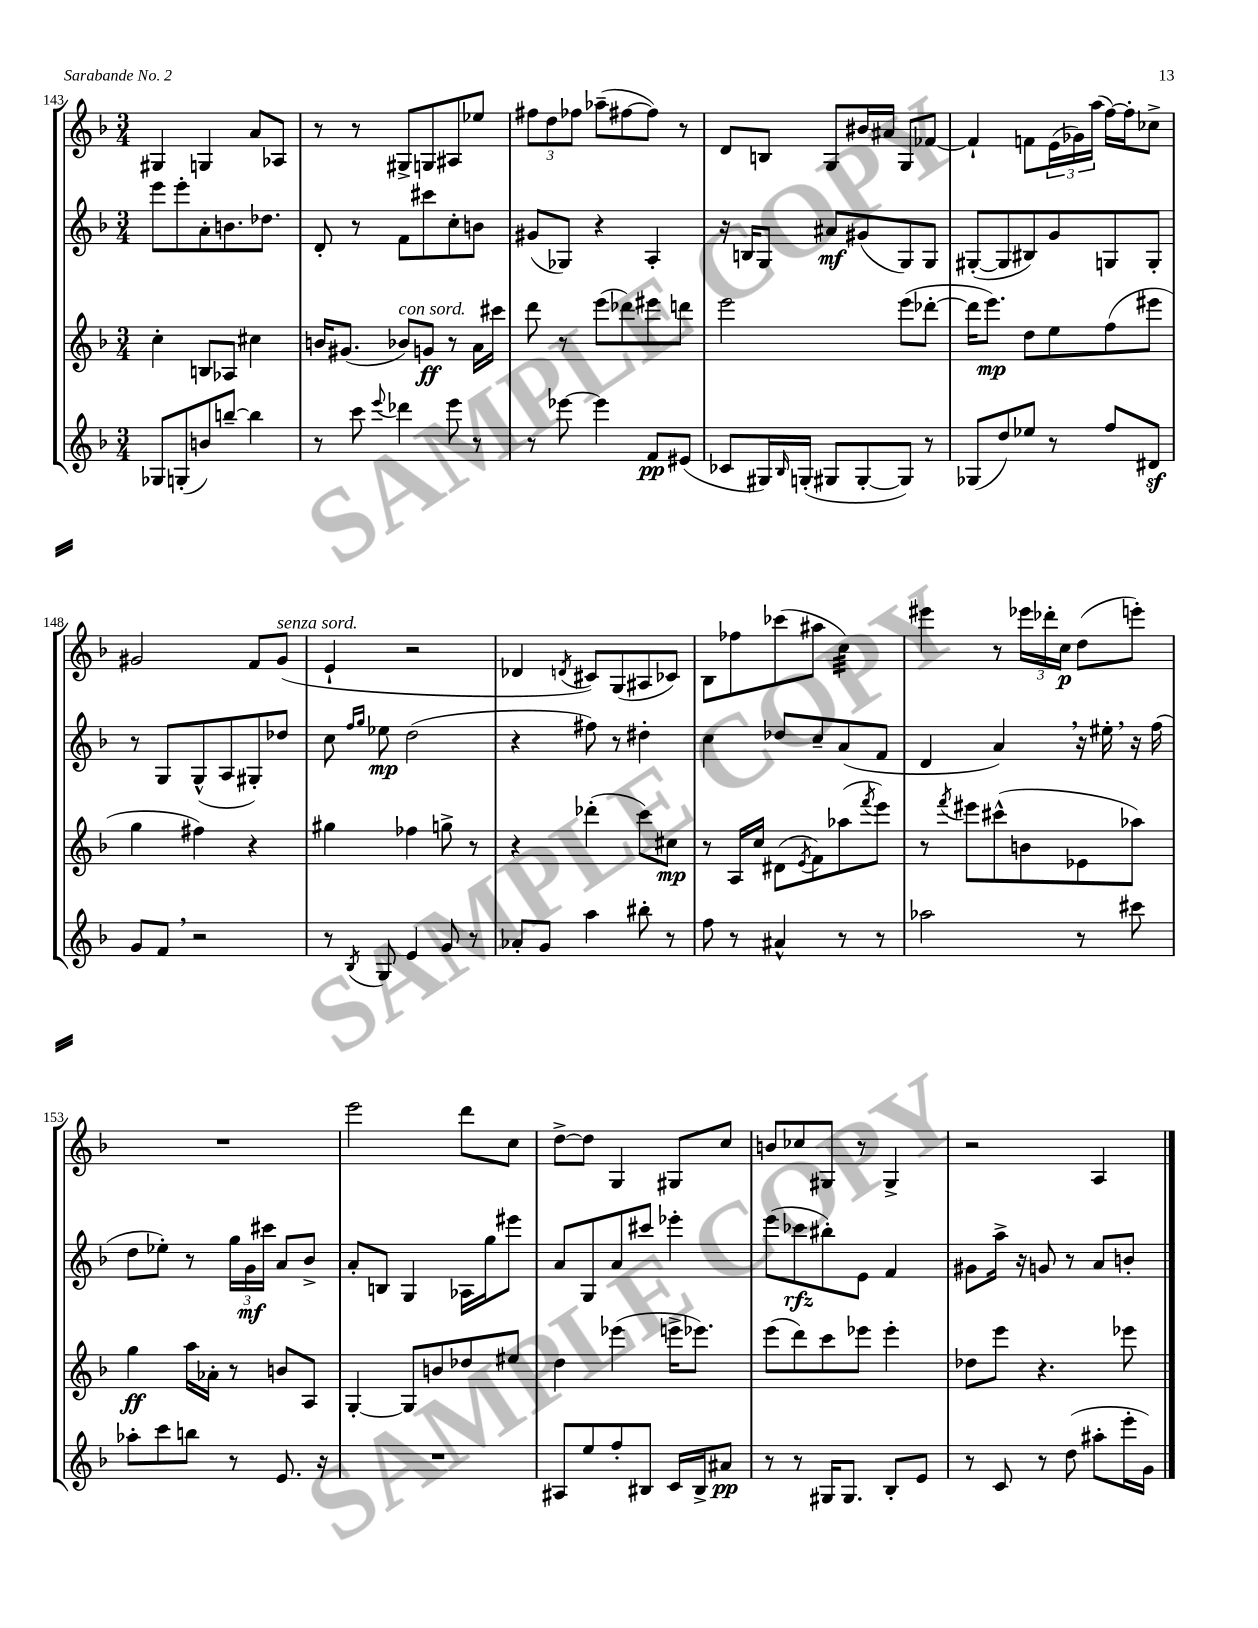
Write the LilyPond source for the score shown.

<<
\new StaffGroup <<
\new Staff = "s0" {
    \clef treble \key f \major \numericTimeSignature \time 3/4
    gis4 g4 a'8 aes8 |
    r8 r8 gis8-> g8 ais8 ees''8 |
    \tuplet 3/2 { fis''8 d''8 fes''8 } aes''8--( fis''8~ fis''8) r8 |
    d'8 b8 g8 bis'16 ais'16 g8 fes'8~ |
    fes'4-! f'8 \tuplet 3/2 { e'16( ges'16) a''16( } f''16~) f''16-. ces''8-> |
    gis'2 f'8 gis'8^\markup { \italic "senza sord." }( |
    e'4-! r2 |
    des'4 \acciaccatura { d'8 } cis'8) g8( ais8 ces'8) |
    bes8 fes''8 ces'''8( ais''8 c''4:32) |
    eis'''4 r8 \tuplet 3/2 { ees'''16 des'''16-. c''16\p } d''8( e'''8-.) |
    R2. |
    e'''2 d'''8 c''8 |
    d''8~-> d''8 g4 gis8 c''8 |
    b'8 ces''8 gis8 r8 gis4-> |
    r2 a4 \bar "|." |
}
\new Staff = "s1" {
    \clef treble \key f \major \numericTimeSignature \time 3/4
    e'''8 e'''8-. a'8-. b'8. des''8. |
    d'8-. r8 f'8 cis'''8 c''8-. b'8 |
    gis'8( ges8) r4 a4-. |
    r16 b16 g8 ais'8\mf gis'8( g8) g8 |
    gis8~-.( gis8 bis8) g'8 g8 g8-. |
    r8 g8 g8-^( a8 gis8-.) des''8 |
    c''8 \grace { f''16 g''16 } ees''8\mp d''2( |
    r4 fis''8) r8 dis''4-. |
    c''4 des''8 c''8-- a'8( f'8 |
    d'4 a'4) \breathe r16 eis''16-. \breathe r16 f''16( |
    d''8 ees''8-.) r8 \tuplet 3/2 { g''16 g'16\mf cis'''16 } a'8 bes'8-> |
    a'8-. b8 g4 aes16 g''16 eis'''8 |
    a'8 g8 a'8 cis'''8 ees'''4-. |
    e'''8( ces'''8\rfz bis''8-.) e'8 f'4 |
    gis'8 a''16-> r16 g'8 r8 a'8 b'8-. \bar "|." |
}
\new Staff = "s2" {
    \clef treble \key f \major \numericTimeSignature \time 3/4
    c''4-. b8 aes8 cis''4 |
    b'16 gis'8.( bes'8^\markup { \italic "con sord." }) g'8\ff r8 a'16 cis'''16 |
    d'''8 r8 e'''8( des'''8) eis'''8 d'''8 |
    e'''2 e'''8( des'''8~-. |
    des'''16 e'''8.\mp) d''8 e''8 f''8( eis'''8 |
    g''4 fis''4) r4 |
    gis''4 fes''4 g''8-> r8 |
    r4 des'''4-.( c'''8) cis''8\mp |
    r8 a16 c''16 dis'8( \acciaccatura { e'8 } f'8) aes''8( \acciaccatura { f'''8 } e'''8) |
    r8 \acciaccatura { f'''8 } eis'''8 cis'''8-^( b'8 ees'8 aes''8) |
    g''4\ff a''16 aes'16-. r8 b'8 a8 |
    g4~-. g8 b'8 des''8 eis''8 |
    d''4 ees'''4( e'''16-> ees'''8.) |
    e'''8( d'''8) c'''8 ees'''8 ees'''4-. |
    des''8 e'''8 r4. ees'''8 \bar "|." |
}
\new Staff = "s3" {
    \clef treble \key f \major \numericTimeSignature \time 3/4
    ges8 g8-.( b'8) b''8~-- b''4 |
    r8 c'''8 \appoggiatura { e'''8 } des'''4 e'''8 r8 |
    r8 ees'''8~ ees'''4 f'8\pp eis'8( |
    ces'8 gis16) \grace { bes16 } g16-.( gis8 gis8~-. gis8) r8 |
    ges8( d''8) ees''8 r8 f''8 dis'8\sf |
    g'8 f'8 \breathe r2 |
    r8 \acciaccatura { bes8 } g8 e'4 g'8 r8 |
    aes'8-. g'8 a''4 bis''8-. r8 |
    f''8 r8 ais'4-^ r8 r8 |
    aes''2 r8 cis'''8 |
    aes''8-. c'''8 b''8 r8 e'8. r16 |
    R2. |
    ais8 e''8 f''8-. bis8 c'16 bis16-> ais'8\pp |
    r8 r8 gis16 gis8. bes8-. e'8 |
    r8 c'8 r8 d''8( ais''8-. e'''16-. g'16) \bar "|." |
}
>>
>>
\layout { \context { \Score currentBarNumber = #143 } }
